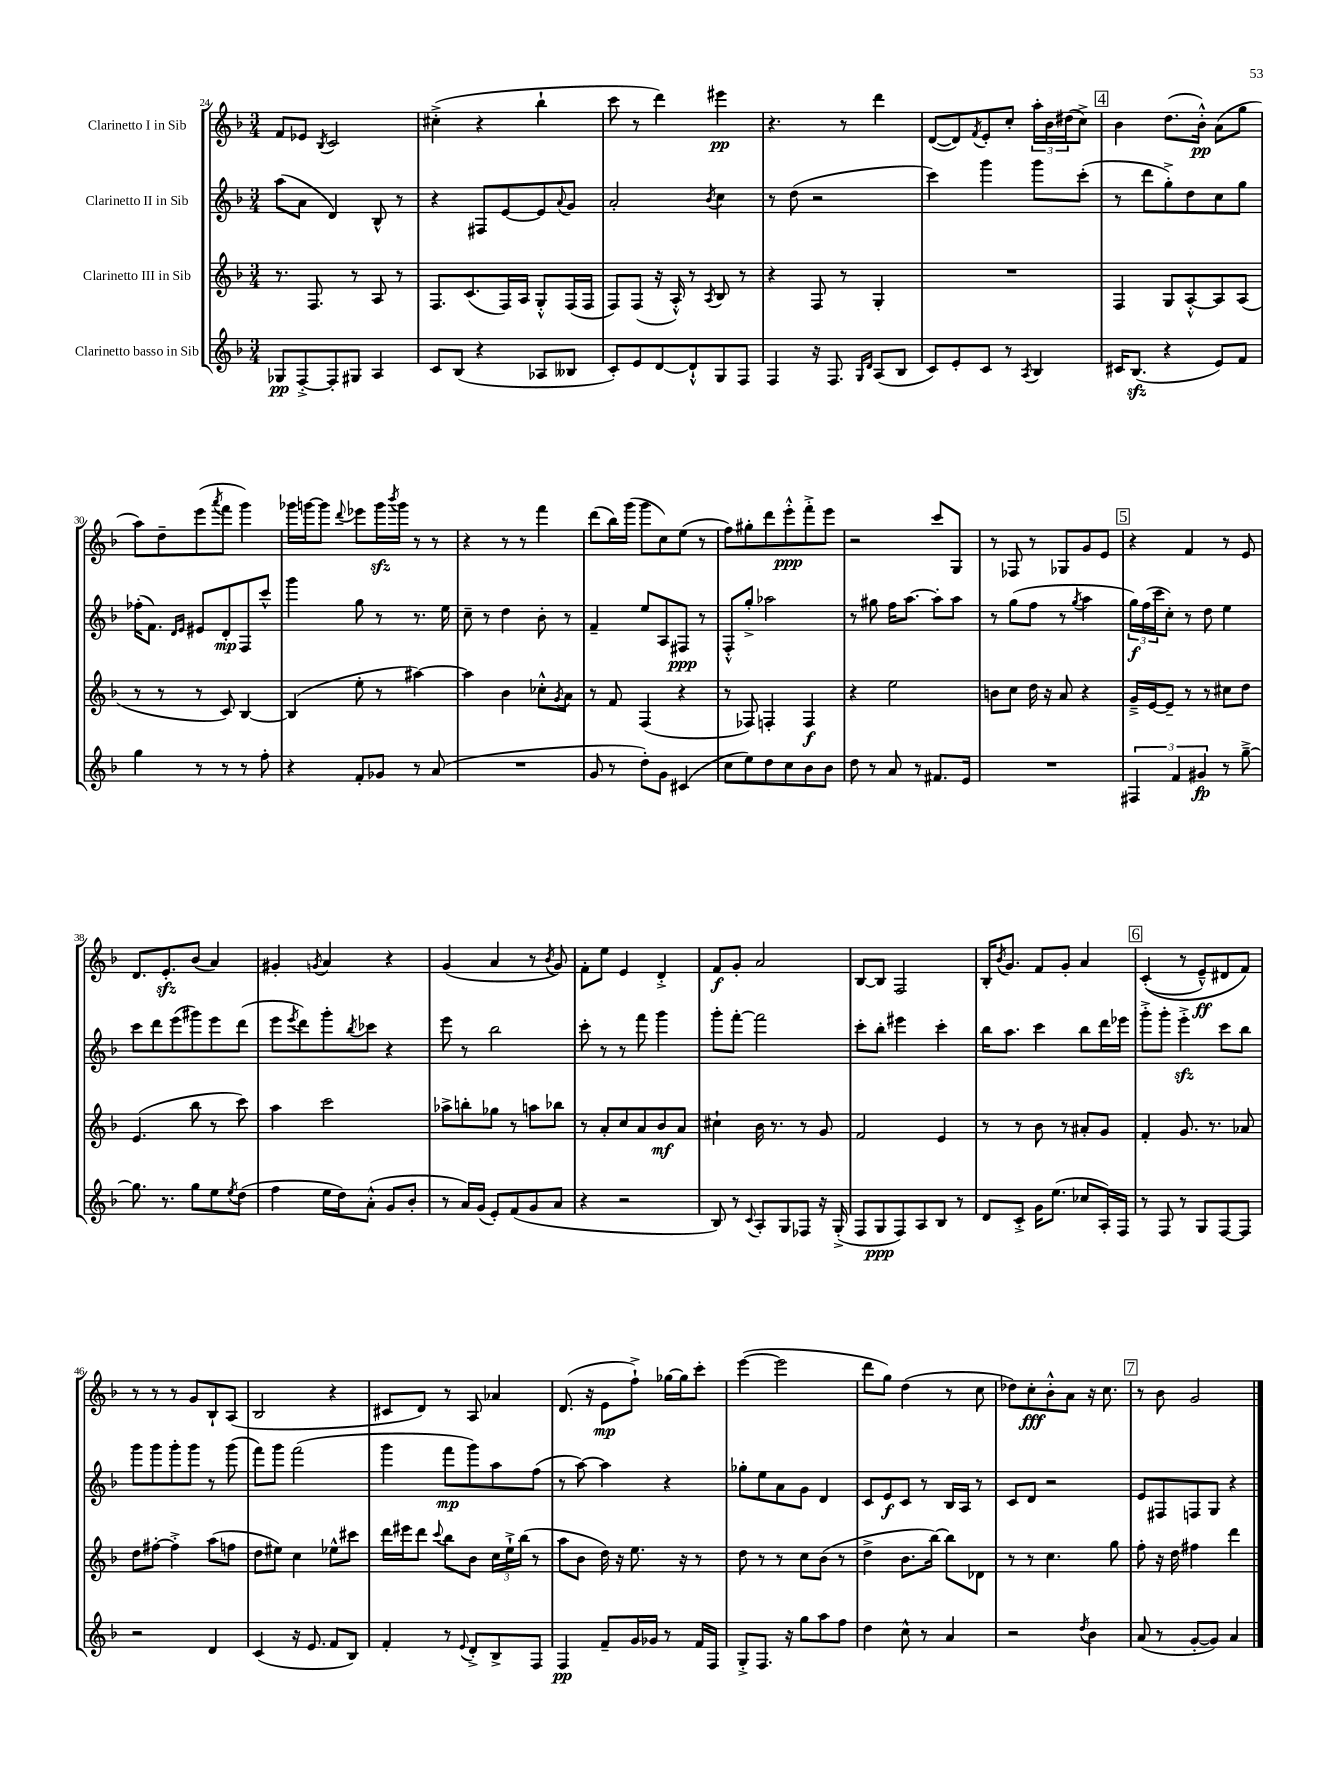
<<
\new StaffGroup <<
\new Staff = "s0" \with { instrumentName = "Clarinetto I in Sib" } {
    \clef treble \key f \major \numericTimeSignature \time 3/4
    f'8 ees'8 \acciaccatura { bes8 } c'2 |
    cis''4-.->( r4 bes''4-! |
    c'''8 r8 d'''4) eis'''4\pp |
    r4. r8 d'''4 |
    d'8~( d'8) \acciaccatura { f'8 } e'8-. c''8-. \tuplet 3/2 { a''16-. bes'16 dis''16( } c''8->) |
    \mark \markup { \box "4" } bes'4 d''8.( bes'16-.-^\pp) a'8( g''8 |
    a''8) d''8-- e'''8( \acciaccatura { a'''8 } f'''8 g'''4) |
    ges'''16 g'''16~ g'''8 \appoggiatura { d'''8 } ees'''8 g'''16\sfz \acciaccatura { bes'''8 } g'''16 r8 r8 |
    r4 r8 r8 f'''4 |
    d'''8( bes''16) g'''16( g'''8 c''8) e''8( r8 |
    f''8) gis''8-. d'''8 e'''8-.-^\ppp f'''8-.-> e'''8 |
    r2 c'''8 g8 |
    r8 fes8 r8 ges8 g'8 e'8 |
    \mark \markup { \box "5" } r4 f'4 r8 e'8 |
    d'8. e'8.-.\sfz bes'8( a'4) |
    gis'4-. \acciaccatura { g'8 } a'4 r4 |
    g'4( a'4 r8 \acciaccatura { bes'8 } g'8) |
    f'8-. e''8 e'4 d'4-.-> |
    f'8\f g'8-. a'2 |
    bes8~ bes8 f2 |
    bes16-. \acciaccatura { bes'8 } g'8. f'8 g'8-. a'4 |
    \mark \markup { \box "6" } c'4-.(\( r8 e'8---^\ff) dis'8 f'8\) |
    r8 r8 r8 g'8 bes8-! a8( |
    bes2 r4 |
    cis'8 d'8) r8 a8 aes'4 |
    d'8.( r16 e'8\mp f''8-!->) ges''16~ ges''16 c'''8-. |
    e'''4~( e'''2 |
    d'''8 g''8) d''4( r8 c''8 |
    des''8) c''8-.\fff bes'8-.-^ a'8 r16 c''8. |
    \mark \markup { \box "7" } r8 bes'8 g'2 \bar "|." |
}
\new Staff = "s1" \with { instrumentName = "Clarinetto II in Sib" } {
    \clef treble \key f \major \numericTimeSignature \time 3/4
    a''8( a'8 d'4) bes8-^ r8 |
    r4 fis8 e'8~ e'8 \appoggiatura { a'8 } g'8 |
    a'2-. \acciaccatura { bes'8 } c''4 |
    r8 d''8( r2 |
    c'''4) g'''4 g'''8 c'''8-.( |
    \mark \markup { \box "4" } r8 d'''8 g''8-.->) d''8 c''8 g''8 |
    fes''16-.( f'8.) \grace { d'16 e'16 } eis'8 d'8-.\mp f8 c'''8-^ |
    g'''4 g''8 r8 r8. e''16 |
    c''8-- r8 d''4 bes'8-. r8 |
    f'4-- e''8 a8 fis8\ppp r8 |
    f8-.-^ g''8-.-> aes''2 |
    r8 gis''8 f''16 a''8.~ a''8-. a''8 |
    r8 g''8( f''8 r8 \acciaccatura { g''8 } a''4 |
    \mark \markup { \box "5" } \tuplet 3/2 { g''16\f) f''16( c'''16 } c''8-.) r8 d''8 e''4 |
    c'''8 d'''8 e'''8( gis'''8) e'''8 d'''8( |
    e'''8 \acciaccatura { e'''8 } d'''8) g'''8-. \acciaccatura { bes''8 } ces'''8 r4 |
    e'''8 r8 bes''2 |
    c'''8-. r8 r8 f'''8 g'''4 |
    g'''8-. f'''8~-. f'''2 |
    c'''8-. bes''8-. eis'''4 c'''4-. |
    bes''16 a''8. c'''4 bes''8 d'''16 ees'''16 |
    \mark \markup { \box "6" } g'''8-.-> g'''8-. e'''4-.->\sfz c'''8 bes''8 |
    g'''8 g'''8 g'''8-. g'''8 r8 g'''8( |
    f'''8) g'''8 f'''2( |
    g'''4 f'''8\mp g'''8) a''8 f''8( |
    r8 a''8~) a''4 r4 |
    ges''8-. e''8 a'8 g'8 d'4 |
    c'8 e'8\f c'8 r8 bes16 a16 r8 |
    c'8 d'8 r2 |
    \mark \markup { \box "7" } e'8 fis8 f8 g8 r4 \bar "|." |
}
\new Staff = "s2" \with { instrumentName = "Clarinetto III in Sib" } {
    \clef treble \key f \major \numericTimeSignature \time 3/4
    r8. f8. r8 a8 r8 |
    f8. c'8.( f16) a16 g8-.-^ f16( f16 |
    f8) f8( r16 a16-.-^) r8 \acciaccatura { a8 } bes8 r8 |
    r4 f8 r8 g4-. |
    R2. |
    \mark \markup { \box "4" } f4 g8 a8~-.-^ a8 a8( |
    r8 r8 r8 c'8) bes4~ |
    bes4( e''8-. r8 ais''4~) |
    ais''4 bes'4 ces''8-.-^ \acciaccatura { g'8 } a'8 |
    r8 f'8 f4( r4 |
    r8 fes8) f4-. f4\f |
    r4 e''2 |
    b'8 c''8 d''16 r16 a'8 r4 |
    \mark \markup { \box "5" } g'16---> e'16~ e'8-- r8 r8 cis''8 d''8 |
    e'4.( bes''8 r8 c'''8) |
    a''4 c'''2 |
    aes''8-> b''8-. ges''8 r8 a''8 bes''8 |
    r8 a'8-. c''8 a'8 bes'8\mf a'8 |
    cis''4-! bes'16 r8. r8 g'8 |
    f'2 e'4 |
    r8 r8 bes'8 r8 ais'8-. g'8 |
    \mark \markup { \box "6" } f'4-. g'8. r8. aes'8 |
    d''8 fis''8~-. fis''4-.-> a''8( f''8 |
    d''8 eis''8) c''4 ees''8-^ cis'''8 |
    d'''16 eis'''16 d'''8 \appoggiatura { c'''8 } bes''8 bes'8 \tuplet 3/2 { c''16 e''16-!-> bes''16( } r8 |
    a''8 bes'8 d''16) r16 e''8. r16 r8 |
    d''8 r8 r8 c''8 bes'8( r8 |
    d''4-> bes'8. bes''16~) bes''8 des'8 |
    r8 r8 c''4. g''8 |
    \mark \markup { \box "7" } f''8-. r16 d''16 fis''4 d'''4 \bar "|." |
}
\new Staff = "s3" \with { instrumentName = "Clarinetto basso in Sib" } {
    \clef treble \key f \major \numericTimeSignature \time 3/4
    ges8\pp f8~-.-> f8-. gis8 a4 |
    c'8 bes8( r4 aes8 beses8 |
    c'8-.) e'8 d'8~ d'8-!-^ g8 f8 |
    f4 r16 f8. \grace { g16 d'16 } a8( bes8 |
    c'8) e'8-. c'8 r8 \acciaccatura { a8 } bes4 |
    \mark \markup { \box "4" } cis'16 bes8.\sfz( r4 e'8) f'8 |
    g''4 r8 r8 r8 f''8-. |
    r4 f'8-. ges'8 r8 a'8( |
    R2. |
    g'8 r8 d''8-.) g'8 cis'4( |
    c''8 e''8) d''8 c''8 bes'8 bes'8 |
    d''8 r8 a'8 r8 fis'8. e'16 |
    R2. |
    \mark \markup { \box "5" } \tuplet 3/2 { fis4 f'4 gis'4\fp } r8 g''8~---> |
    g''8. r8. g''8 e''8 \acciaccatura { e''8 } d''8( |
    f''4 e''16 d''16) a'8-.-^( g'8 bes'8-. |
    r8 a'16) g'16( e'8-.) f'8( g'8 a'8 |
    r4 r2 |
    bes8) r8 \appoggiatura { c'8 } a8-. g8 fes8 r16 g16-.->( |
    f8 g8\ppp f8) a8 bes8 r8 |
    d'8 c'8-.-> g'16 e''8.( ces''8 a16-.) f16 |
    \mark \markup { \box "6" } r8 f8 r8 g8 f8~ f8 |
    r2 d'4 |
    c'4( r16 e'8. f'8 bes8) |
    f'4-. r8 \appoggiatura { e'8 } d'8-.-> bes8-> f8 |
    f4\pp f'8-- g'16 ges'16 r8 f'16 f16 |
    g8-.-> f8. r16 g''8 a''8 f''8 |
    d''4 c''8-^ r8 a'4 |
    r2 \acciaccatura { d''8 } bes'4 |
    \mark \markup { \box "7" } a'8( r8 g'8~-. g'8) a'4 \bar "|." |
}
>>
>>
\layout { \context { \Score currentBarNumber = #24 } }
